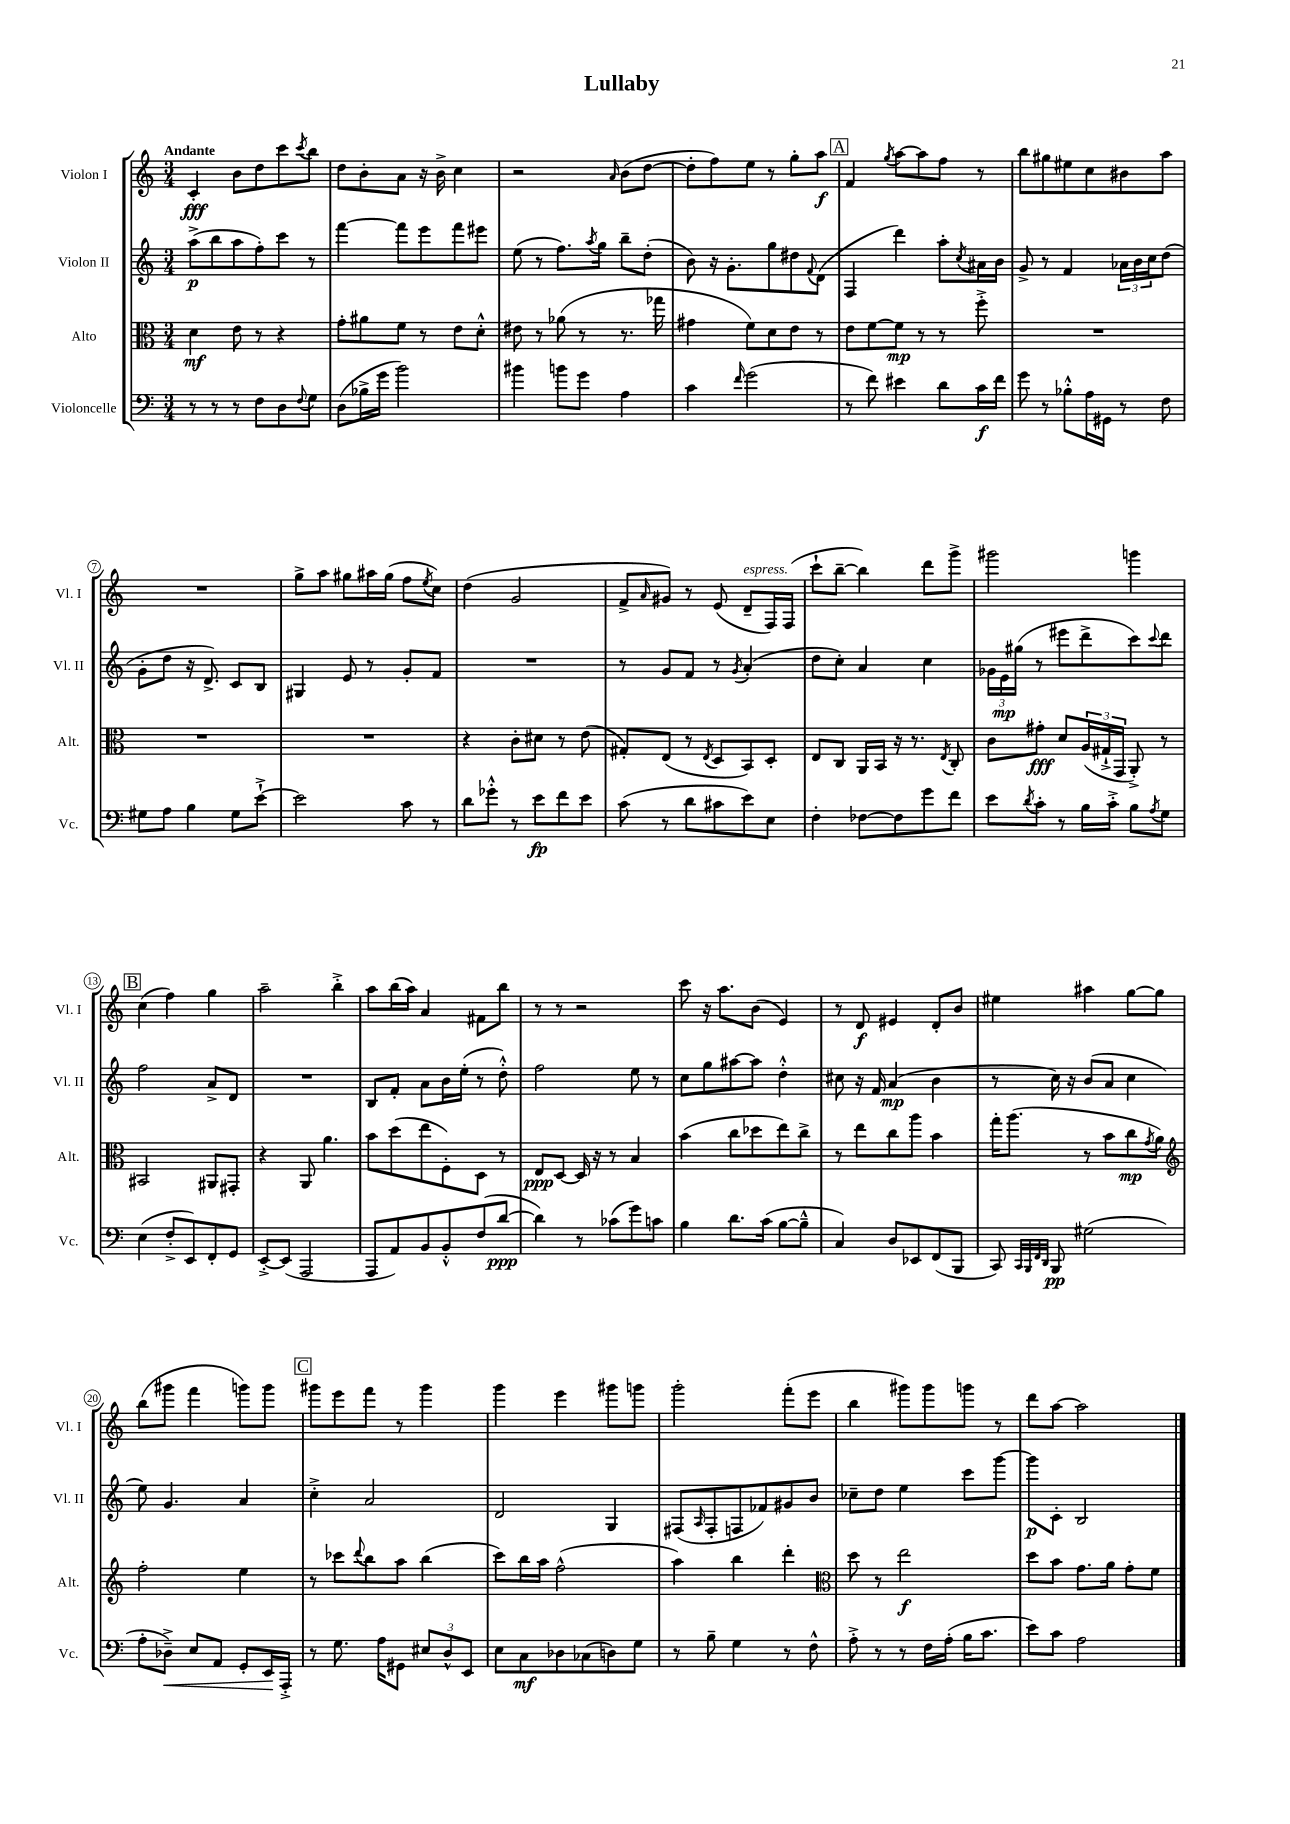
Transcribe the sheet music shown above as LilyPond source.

\header { title = "Lullaby" }
<<
\new StaffGroup <<
\new Staff = "s0" \with { instrumentName = "Violon I" shortInstrumentName = "Vl. I" } {
    \clef treble \key c \major \numericTimeSignature \time 3/4 \tempo "Andante"
    c'4-.\fff b'8 d''8 c'''8 \acciaccatura { c'''8 } b''8 |
    d''8 b'8-. a'8 r16 b'16-> c''4 |
    r2 \grace { a'16 } b'8( d''8~ |
    d''8-. f''8) e''8 r8 g''8-. a''8\f |
    \mark \markup { \box "A" } f'4 \acciaccatura { g''8 } a''8~ a''8 f''8 r8 |
    b''8 gis''8 eis''8 c''8 bis'8 a''8 |
    R2. |
    g''8-> a''8 gis''8 ais''16 gis''16( f''8 \acciaccatura { e''8 } c''8) |
    d''4( g'2 |
    f'8-> \grace { a'16 } gis'8) r8 e'8( d'8--^\markup { \italic "espress." } f16) f16( |
    c'''8-! b''8~-- b''4) d'''8 g'''8-> |
    gis'''2 g'''4 |
    \mark \markup { \box "B" } c''4( f''4) g''4 |
    a''2-- b''4-.-> |
    a''8 b''16( a''16) a'4 fis'8 b''8 |
    r8 r8 r2 |
    c'''8 r16 a''8. b'8( e'4) |
    r8 d'8\f eis'4 d'8-. b'8 |
    eis''4 ais''4 g''8~ g''8 |
    b''8( gis'''8 f'''4 g'''8) g'''8 |
    \mark \markup { \box "C" } gis'''8 e'''8 f'''8 r8 gis'''4 |
    g'''4 e'''4 gis'''8 g'''8 |
    g'''2-. f'''8-.( e'''8 |
    b''4 gis'''8) gis'''8 g'''8 r8 |
    d'''8 a''8~ a''2 \bar "|." |
}
\new Staff = "s1" \with { instrumentName = "Violon II" shortInstrumentName = "Vl. II" } {
    \clef treble \key c \major \numericTimeSignature \time 3/4
    a''8->\p( b''8 a''8 f''8-.) c'''8 r8 |
    f'''4~ f'''8 e'''8 f'''8 eis'''8 |
    e''8( r8 f''8.) \acciaccatura { a''8 } g''16 b''8-- d''8-.( |
    b'8) r16 g'8.-. g''8 dis''8 \appoggiatura { f'8 } d'8( |
    \mark \markup { \box "A" } f4 d'''4) a''8-. \acciaccatura { c''8 } ais'16 b'16 |
    g'8-> r8 f'4 \tuplet 3/2 { aes'16 b'16 c''16 } d''8( |
    g'8-. d''8 r16 d'8.->) c'8 b8 |
    gis4 e'8 r8 g'8-. f'8 |
    R2. |
    r8 g'8 f'8 r8 \acciaccatura { g'8 } a'4-.( |
    d''8 c''8-.) a'4 c''4 |
    \tuplet 3/2 { ges'16 e'16\mp gis''16( } r8 eis'''8 d'''8-> c'''8) \appoggiatura { c'''8 } d'''8 |
    \mark \markup { \box "B" } f''2 a'8-> d'8 |
    R2. |
    b8 f'8-. a'8 b'16 e''16-.( r8 d''8-.-^) |
    f''2 e''8 r8 |
    c''8 g''8 ais''8~ ais''8 d''4-.-^ |
    cis''8 r16 f'16 a'4\mp( b'4 |
    r8 c''16) r16 b'8( a'8 c''4 |
    e''8) g'4. a'4 |
    \mark \markup { \box "C" } c''4-.-> a'2 |
    d'2 g4 |
    fis8( \grace { a16 } fis8-. f8 fes'8) gis'8 b'8 |
    ces''8-- d''8 e''4 c'''8 g'''8~ |
    g'''8\p c'8-. b2 \bar "|." |
}
\new Staff = "s2" \with { instrumentName = "Alto" shortInstrumentName = "Alt." } {
    \clef alto \key c \major \numericTimeSignature \time 3/4
    d'4\mf e'8 r8 r4 |
    g'8-. ais'8 f'8 r8 e'8 d'8-.-^ |
    eis'8 r8 aes'8( r8 r8. ges''16 |
    gis'4 f'8) d'8 e'8 r8 |
    \mark \markup { \box "A" } e'8 f'8~ f'8\mp r8 r8 f''8-.-> |
    R2. |
    R2. |
    R2. |
    r4 c'8-. dis'8 r8 e'8( |
    gis8-.) e8( r8 \acciaccatura { e8 } d8 b,8) d8-. |
    e8 c8 a,16 b,16 r16 r8. \acciaccatura { e8 } c8-. |
    c'8 gis'8-.\fff d'8 \tuplet 3/2 { a16( gis16-!-> g,16 } a,8-.->) r8 |
    \mark \markup { \box "B" } bis,2 ais,8 gis,8-. |
    r4 a,8 a'4. |
    b'8 d''8( e''8 f8-.) d8 r8 |
    e8\ppp d8~ d16 r16 r8 b4 |
    b'4( c''8 des''8 e''8) c''8-> |
    r8 e''8 c''8 a''8 b'4 |
    g''16-. a''8.( r8 b'8 c''8\mp \acciaccatura { g'8 } a'8) |
    \clef treble f''2-. e''4 |
    \mark \markup { \box "C" } r8 ces'''8 \appoggiatura { d'''8 } b''8 a''8 b''4( |
    c'''8) b''16 a''16 f''2-^( |
    a''4) b''4 d'''4-. |
    \clef alto d''8 r8 e''2\f |
    d''8 b'8 g'8. a'16 g'8-. f'8 \bar "|." |
}
\new Staff = "s3" \with { instrumentName = "Violoncelle" shortInstrumentName = "Vc." } {
    \clef bass \key c \major \numericTimeSignature \time 3/4
    r8 r8 r8 f8 d8 \appoggiatura { f8 } g8 |
    d8( bes16-> g'16 b'2) |
    bis'4 b'8 g'8 a4 |
    c'4 \grace { f'16 } g'2( |
    \mark \markup { \box "A" } r8 f'8) eis'4 d'8 c'16\f f'16 |
    g'8 r8 bes8-.-^ a16 gis,16 r8 f8 |
    gis8 a8 b4 gis8 e'8~-!-> |
    e'2 c'8 r8 |
    d'8 ges'8-.-^ r8 e'8\fp f'8 e'8 |
    c'8( r8 d'8 cis'8 e'8) e8 |
    f4-. fes8~ fes8 g'8 f'8 |
    e'8 \acciaccatura { d'8 } c'8-. r8 b16 c'16-.-> b8 \acciaccatura { a8 } g8 |
    \mark \markup { \box "B" } e4( f8-.-> e,8) f,8-. g,8 |
    e,8~-.-> e,8( a,,2 |
    a,,8 a,8) b,8 b,8-.-^ f8( d'8~\ppp |
    d'4) r8 ces'8( g'8) c'8 |
    b4 d'8. c'16( b8~ b8---^ |
    c4) d8 ees,8 f,8( b,,8 |
    c,8) \grace { c,32 b,,32 f,32 d,32 } b,,8\pp gis2( |
    a8-. des8--->\<) e8 a,8 g,8-. e,16\! a,,16-.-> |
    \mark \markup { \box "C" } r8 g8. a16 gis,8 \tuplet 3/2 { eis8 d8-^ e,8 } |
    e8 c8\mf des8 ces8( d8) g8 |
    r8 b8-- g4 r8 f8-^ |
    a8-.-> r8 r8 f16 a16-.( b16 c'8. |
    e'8) c'8 a2 \bar "|." |
}
>>
>>
\layout { \context { \Score \override BarNumber.stencil = #(make-stencil-circler 0.1 0.3 ly:text-interface::print) } }
